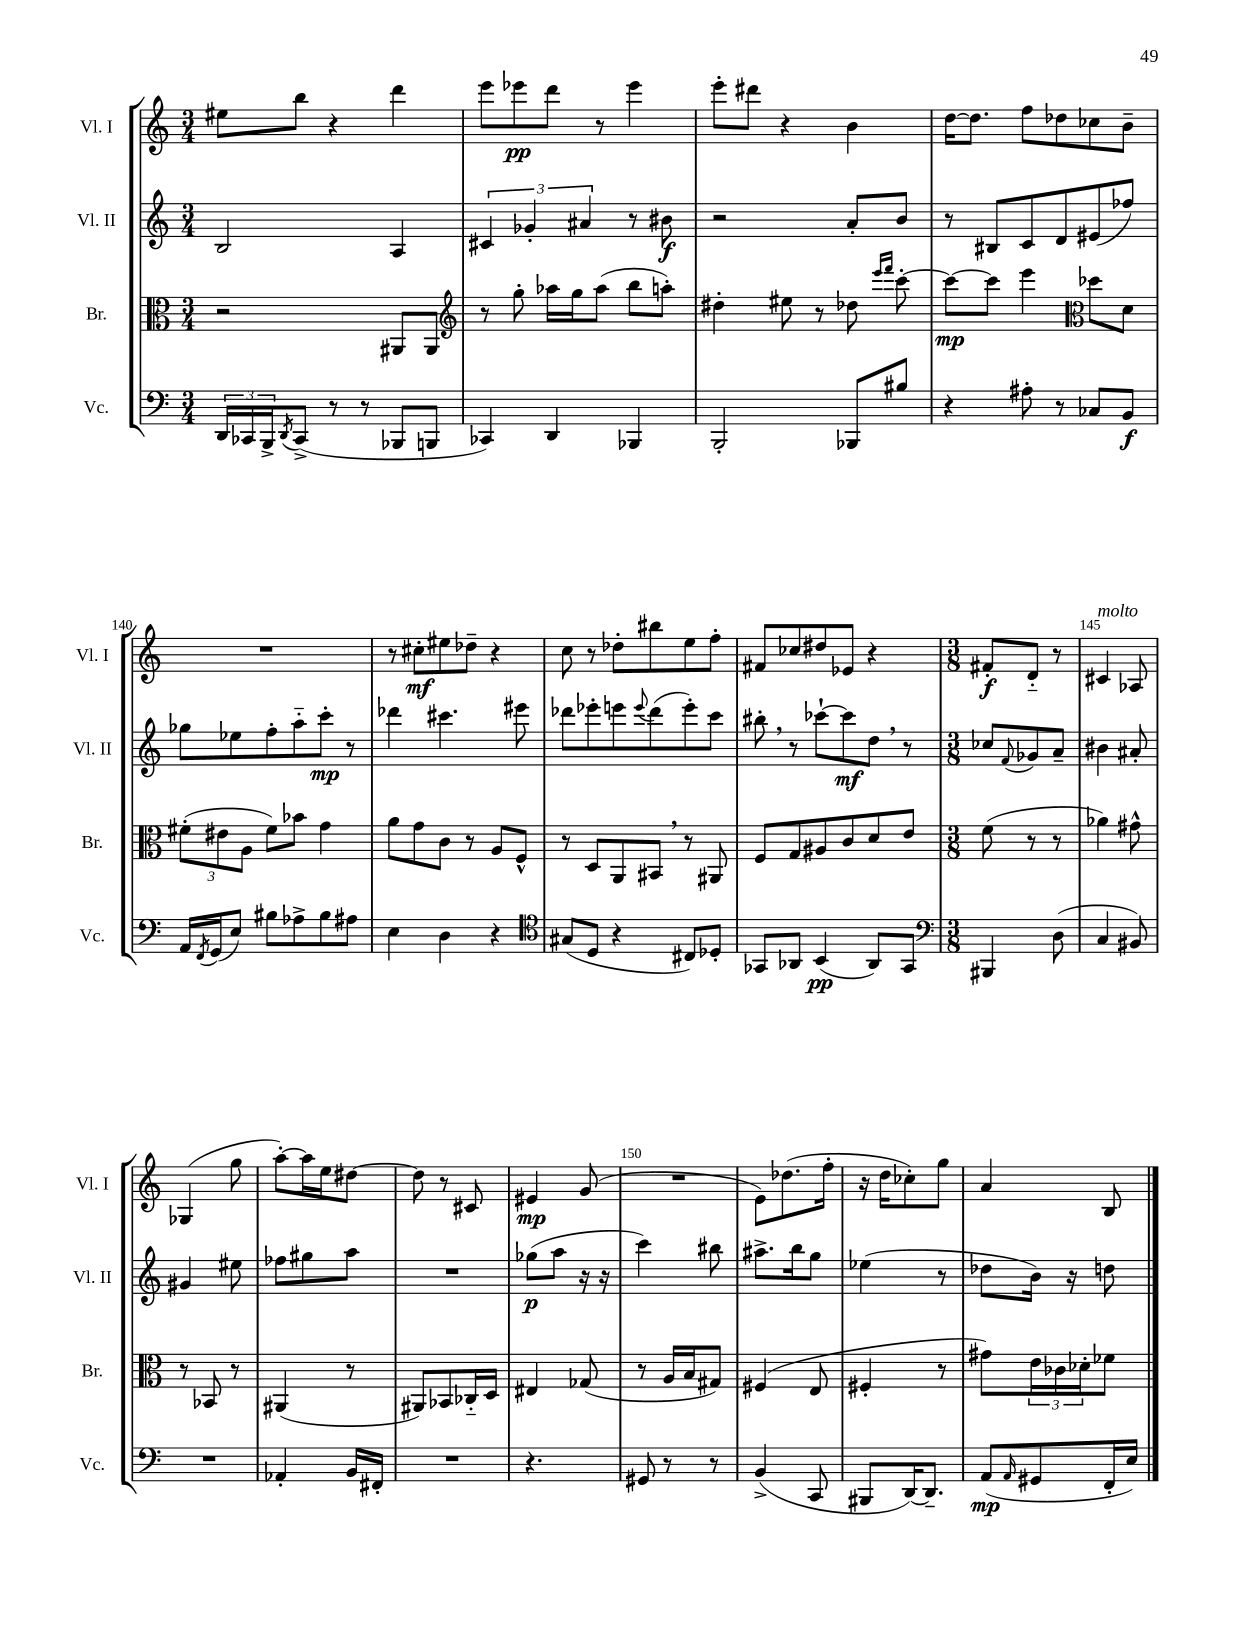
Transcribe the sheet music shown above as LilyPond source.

<<
\new StaffGroup <<
\new Staff = "s0" \with { instrumentName = "Vl. I" shortInstrumentName = "Vl. I" } {
    \clef treble \key c \major \numericTimeSignature \time 3/4
    eis''8 b''8 r4 d'''4 |
    e'''8 ees'''8\pp d'''8 r8 ees'''4 |
    e'''8-. dis'''8 r4 b'4 |
    d''16~ d''8. f''8 des''8 ces''8 b'8-- |
    R2. |
    r8 cis''8-.\mf eis''8 des''8-- r4 |
    c''8 r8 des''8-. bis''8 e''8 f''8-. |
    fis'8 ces''8 dis''8 ees'8 r4 |
    \numericTimeSignature \time 3/8 fis'8-.\f d'8-_ r8 |
    cis'4^\markup { \italic "molto" } aes8 |
    ges4( g''8 |
    a''8~-.) a''16 e''16 dis''8~ |
    dis''8 r8 cis'8 |
    eis'4\mp g'8( |
    R4. |
    e'8) des''8.( f''16-. |
    r16 d''16 ces''8-.) g''8 |
    a'4 b8 \bar "|." |
}
\new Staff = "s1" \with { instrumentName = "Vl. II" shortInstrumentName = "Vl. II" } {
    \clef treble \key c \major \numericTimeSignature \time 3/4
    b2 a4 |
    \tuplet 3/2 { cis'4 ges'4-. ais'4 } r8 bis'8\f |
    r2 a'8-. b'8 |
    r8 bis8 c'8 d'8 eis'8( fes''8) |
    ges''8 ees''8 f''8-. a''8-_ c'''8-.\mp r8 |
    des'''4 cis'''4. eis'''8 |
    des'''8 ees'''8-. e'''8 \appoggiatura { e'''8 } des'''8( e'''8-.) c'''8 |
    bis''8-. \breathe r8 ces'''8~-! ces'''8\mf d''8 \breathe r8 |
    \numericTimeSignature \time 3/8 ces''8 \appoggiatura { f'8 } ges'8 a'8-- |
    bis'4 ais'8-. |
    gis'4 eis''8 |
    fes''8 gis''8 a''8 |
    R4. |
    ges''8\p( a''8 r16 r16 |
    c'''4) bis''8 |
    ais''8.-> b''16 g''8 |
    ees''4( r8 |
    des''8 b'16) r16 d''8 \bar "|." |
}
\new Staff = "s2" \with { instrumentName = "Br." shortInstrumentName = "Br." } {
    \clef alto \key c \major \numericTimeSignature \time 3/4
    r2 ais,8 ais,8 |
    \clef treble r8 g''8-. aes''16 g''16 aes''8( b''8 a''8-.) |
    dis''4-. eis''8 r8 des''8 \grace { e'''16 f'''16 } c'''8~-. |
    c'''8~\mp c'''8 e'''4 \clef alto des''8 d'8 |
    \tuplet 3/2 { fis'8-.( eis'8 a8 } fis'8) bes'8 g'4 |
    a'8 g'8 c'8 r8 a8 f8-^ |
    r8 d8 a,8 bis,8 \breathe r8 ais,8 |
    f8 g8 ais8 c'8 d'8 e'8 |
    \numericTimeSignature \time 3/8 f'8( r8 r8 |
    aes'4) gis'8-^ |
    r8 bes,8 r8 |
    ais,4( r8 |
    ais,8) bes,8 ces16-_ d16 |
    eis4 ges8( |
    r8 a16 b16 gis8) |
    fis4( e8 |
    fis4-. r8 |
    gis'8) \tuplet 3/2 { e'16 ces'16 des'16-. } fes'8 \bar "|." |
}
\new Staff = "s3" \with { instrumentName = "Vc." shortInstrumentName = "Vc." } {
    \clef bass \key c \major \numericTimeSignature \time 3/4
    \tuplet 3/2 { d,16 ces,16 b,,16-> } \acciaccatura { d,8 } ces,8->( r8 r8 bes,,8 b,,8 |
    ces,4) d,4 bes,,4 |
    b,,2-. bes,,8 bis8 |
    r4 ais8-. r8 ces8 b,8\f |
    a,16 \acciaccatura { f,8 } g,16( e8) bis8 aes8-> bis8 ais8 |
    e4 d4 r4 |
    \clef tenor gis8( d8 r4 cis8) des8-. |
    ges,8 aes,8 b,4\pp( aes,8) ges,8 |
    \numericTimeSignature \time 3/8 \clef bass bis,,4 d8( |
    c4 bis,8) |
    R4. |
    aes,4-. b,16 fis,16-. |
    R4. |
    r4. |
    gis,8 r8 r8 |
    b,4->( c,8 |
    bis,,8 d,16~) d,8.-- |
    a,8\mp( \grace { a,16 } gis,8 f,16-. e16) \bar "|." |
}
>>
>>
\layout { \context { \Score currentBarNumber = #136 \override BarNumber.break-visibility = ##(#f #t #t) barNumberVisibility = #(every-nth-bar-number-visible 5) } }
